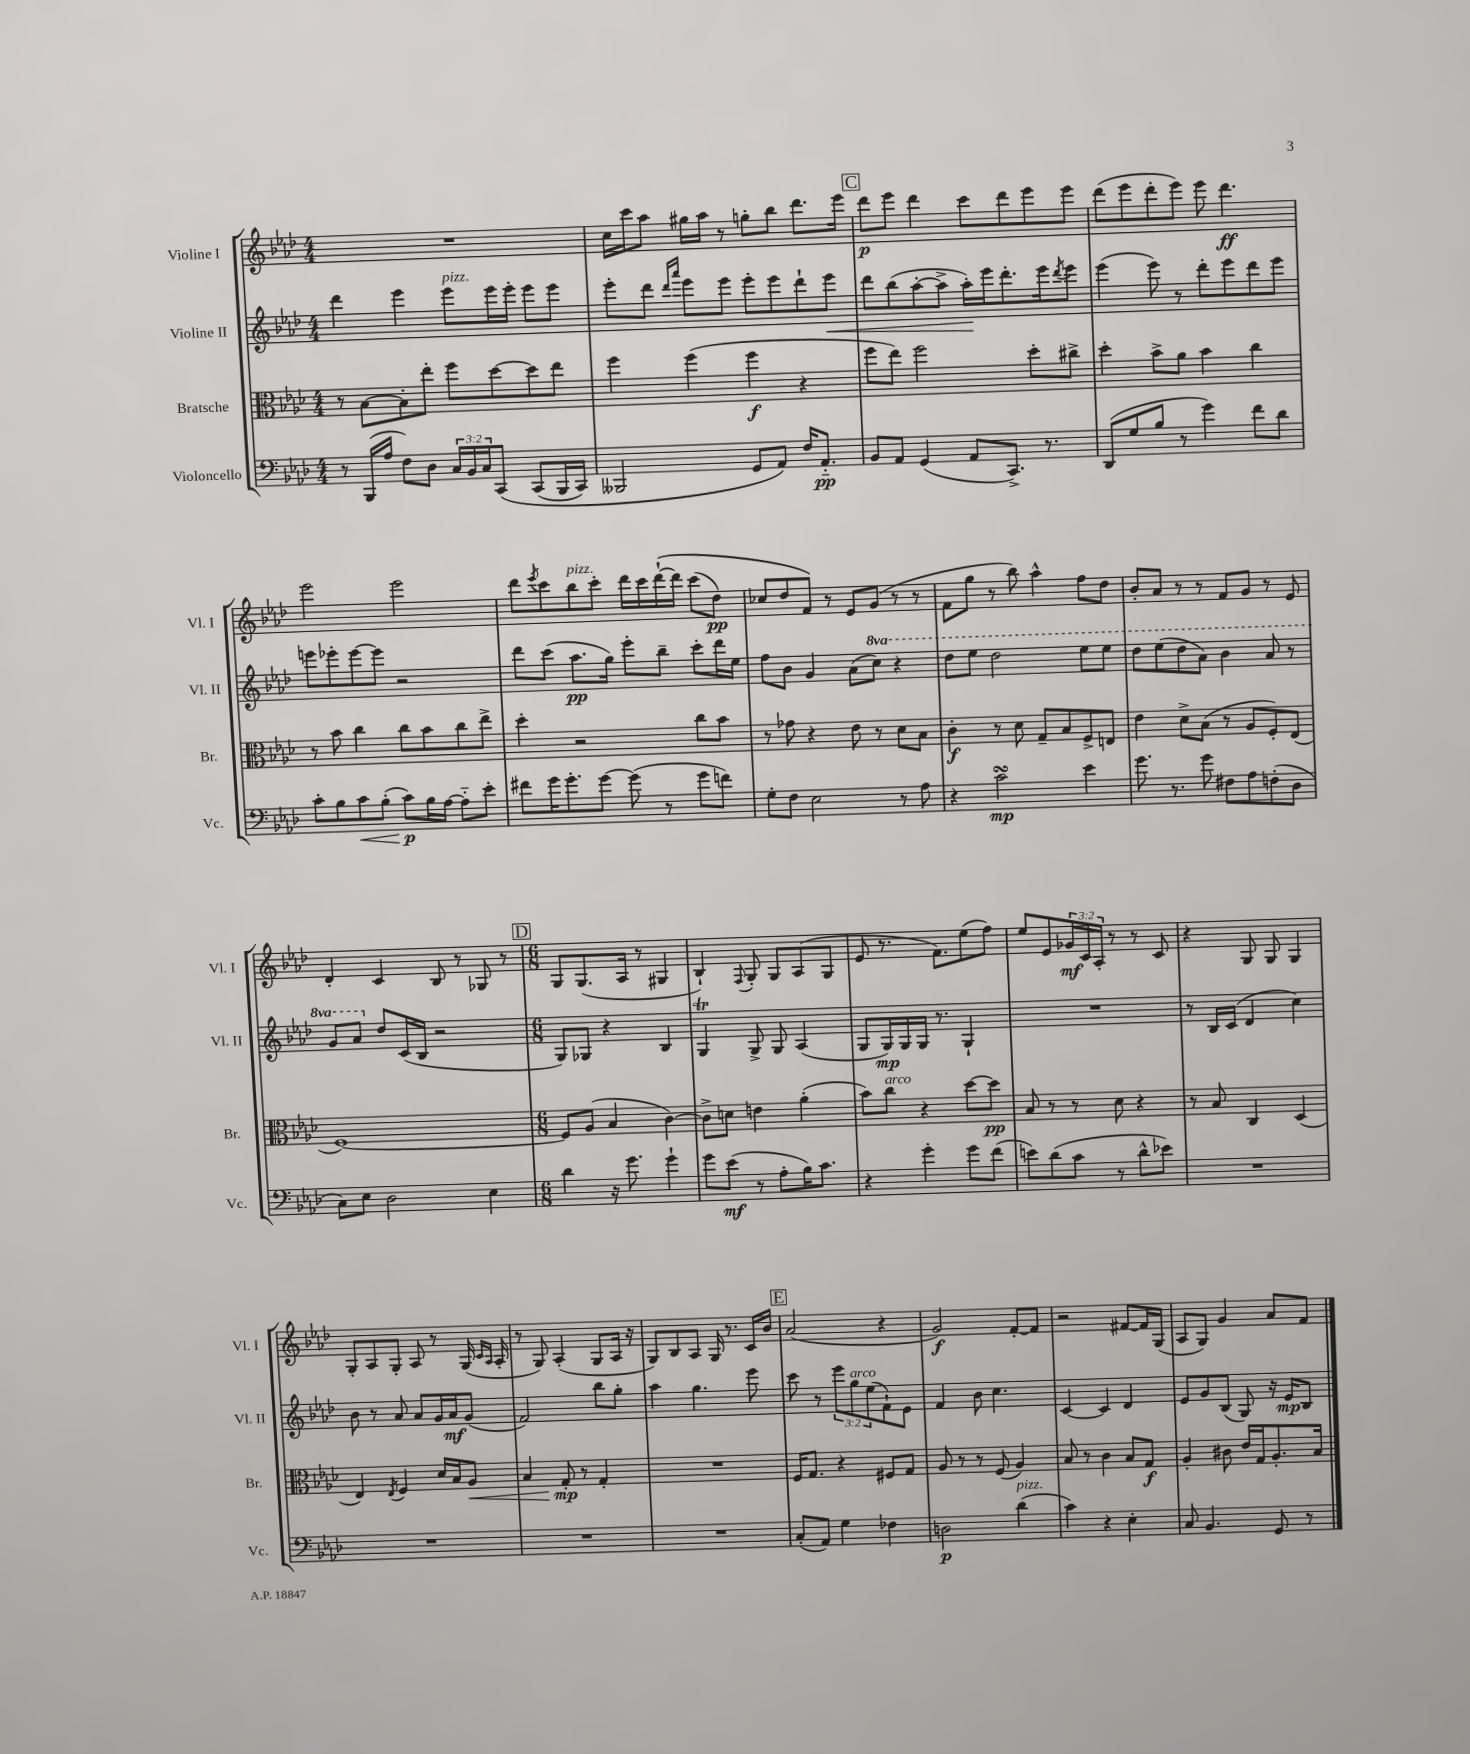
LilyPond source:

<<
\new StaffGroup <<
\new Staff = "s0" \with { instrumentName = "Violine I" shortInstrumentName = "Vl. I" } {
    \clef treble \key aes \major \numericTimeSignature \time 4/4 \override Staff.TupletNumber.text = #tuplet-number::calc-fraction-text
    R1 |
    c''16 c'''16 aes''8 gis''16 aes''16 r8 g''8-. bes''8 des'''8. ees'''16 |
    \mark \markup { \box "C" } des'''8\p ees'''8 des'''4 c'''8 des'''8 ees'''8 ees'''8 |
    des'''8( ees'''8 des'''8-. ees'''8) ees'''8 des'''4.\ff |
    ees'''2 ees'''2 |
    des'''8 \acciaccatura { ees'''8 } c'''8 bes''8^\markup { \italic "pizz." } c'''8-. des'''16 c'''16 des'''16~-!\( des'''16 c'''8( des''8\pp) |
    ces''8 des''8 f'8\) r8 ees'8 g'8( r8 r8 |
    f'8 g''8 r8 bes''8) aes''4-^ f''8 des''8 |
    bes'8-. aes'8 r8 r8 f'8 g'8 r8 ees'8 |
    des'4-. c'4 bes8 r8 ges8 r8 |
    \mark \markup { \box "D" } \numericTimeSignature \time 6/8 g8 g8.( aes16 r8 gis4 |
    bes4-!) \appoggiatura { f8 } g8-. g8 aes8( g8 |
    ees'8 r8. f'8.) ees''8( f''8) |
    ees''8 ees'8 \tuplet 3/2 { ges'16\mf c'16 aes16-. } r8 r8 c'8 |
    r4 g8 g8 g4 |
    g8-. aes8 g8-. aes8 r8 g16( \grace { c'16 aes16 } aes16-. |
    r8 g8) aes4-.( g8 aes16 r16 |
    g8) bes8 aes8 g16 r8. c'16 bes'16 |
    \mark \markup { \box "E" } aes'2( r4 |
    g'2\f) f'8~-. f'8 |
    r2 fis'8~ fis'16 g16( |
    aes8 g8) g'4 aes'8 f'8 \bar "|." |
}
\new Staff = "s1" \with { instrumentName = "Violine II" shortInstrumentName = "Vl. II" } {
    \clef treble \key aes \major \numericTimeSignature \time 4/4 \override Staff.TupletNumber.text = #tuplet-number::calc-fraction-text \set Staff.ottavationMarkups = #ottavation-simple-ordinals
    des'''4 ees'''4 ees'''8^\markup { \italic "pizz." } ees'''16 ees'''16-. ees'''8 ees'''8 |
    ees'''8-. des'''8 \grace { des'''16 aes'''16 } ees'''8 ees'''8 ees'''8-. ees'''8 des'''8-! ees'''8\< |
    \mark \markup { \box "C" } des'''8 bes''8( aes''8~-. aes''8-> aes''16-.\!) ees'''16 des'''8.-. ees'''16 \acciaccatura { des'''8 } ees'''8 |
    ees'''4( ees'''8) r8 des'''8-. ees'''8 des'''8 ees'''8 |
    e'''8 ees'''8-. ees'''8~ ees'''8 r2 |
    des'''8 c'''8( aes''8.\pp g''16) ees'''8-. bes''8-- c'''8-. des'''16 ees''16 |
    f''8 bes'8 g'4 aes'8( \ottava #1 c'''8) r4 |
    des'''8 ees'''8 des'''2 ees'''8 ees'''8 |
    des'''8 ees'''8( des'''8 aes''8) bes''4 aes''8 r8 |
    g''8 aes''8 \ottava #0 des''8 c'16( bes16 r2 |
    \mark \markup { \box "D" } \numericTimeSignature \time 6/8 g8) ges8 r4 bes4 |
    g4\trill g8-> g8 aes4( |
    g8 g16\mp) g16 g16 r8. g4-! |
    R2. |
    r8 bes16 c'16( des'4 c''4) |
    bes'8 r8 aes'8 aes'8 g'16 aes'16\mf g'8( |
    f'2) bes''8 g''8-. |
    aes''4 g''4. ees'''8 |
    \mark \markup { \box "E" } c'''8 r8 \tuplet 3/2 { ees'''8 g''8^\markup { \italic "arco" } ees''8( } f'8-!) ees'8 |
    f'4 bes'8 c''4. |
    c'4~ c'4 des'4 |
    ees'8 g'8 bes8( g8) r16 ees'16\mp bes8 \bar "|." |
}
\new Staff = "s2" \with { instrumentName = "Bratsche" shortInstrumentName = "Br." } {
    \clef alto \key aes \major \numericTimeSignature \time 4/4
    r8 bes8~ bes8-. ees''8-. f''8 des''8~ des''8 ees''8 |
    f''4 f''4( f''4\f r4 |
    \mark \markup { \box "C" } f''8 ees''8) f''2 des''8-. cis''8-> |
    des''4-. bes'8-> aes'8 bes'4 c''4 |
    r8 bes'8 c''4 c''8 bes'8 c''8 ees''8-> |
    des''4-. r2 c''8 bes'8 |
    r8 ges'8 r4 ees'8 r8 des'8 bes8 |
    c'4-.\f r8 des'8 g8-- bes8 f8-> e8 |
    ees'4 des'8-> bes8( r8 aes8 f8-.) ees8( |
    f1~) |
    \mark \markup { \box "D" } \numericTimeSignature \time 6/8 f8 aes8( bes4 c'4~) |
    c'8-> d'8 e'4 aes'4-.( |
    bes'8) c''8^\markup { \italic "arco" } r4 des''8~ des''8\pp |
    bes8 r8 r8 des'8 r4 |
    r8 bes8 c4 des4( |
    ees4) \acciaccatura { ees8 } f4 des'16 bes16 aes8\< |
    bes4 g8-.\mp\! r8 g4-. |
    R2. |
    \mark \markup { \box "E" } f16 g8. r4 fis8 g8 |
    aes8 r8 r8 f8( aes4) |
    bes8 r8 c'4 bes8 g8\f |
    aes4-. cis'8 ees'16 g16 aes8.-. bes16 \bar "|." |
}
\new Staff = "s3" \with { instrumentName = "Violoncello" shortInstrumentName = "Vc." } {
    \clef bass \key aes \major \numericTimeSignature \time 4/4 \override Staff.TupletNumber.text = #tuplet-number::calc-fraction-text
    r8 bes,,16( aes16 f8) des8 \tuplet 3/2 { c16 bes,16 c16 } c,8\( c,8( bes,,16 c,16) |
    beses,,2 g,8 aes,8\) f16 aes,8.-_\pp |
    \mark \markup { \box "C" } bes,8 aes,8 g,4( aes,8 c,8.->) r8. |
    des,8( g8 bes8 r8 g'4) f'8 des'8 |
    c'8-. bes8 c'8\< bes8-.( c'8\p\!) bes16 aes16~ aes8-_ ees'8-. |
    fis'8 g'16 g'8.-. g'8~ g'8( r8 g'8 f'8) |
    g8-. f8 ees2 r8 aes8 |
    r4 c'2\turn\mp ees'4 |
    g'8. r8. g'8 fis8 aes8 f8-.( des8 |
    c8) ees8 des2 ees4 |
    \mark \markup { \box "D" } \numericTimeSignature \time 6/8 des'4 r16 g'8. g'4-! |
    g'8 ees'8\mf( r8 aes8-. bes16) c'8. |
    r4 g'4-. g'8 f'8( |
    e'8) des'8( c'8 r8 des'8-^ ees'8) |
    R2. |
    R2. |
    R2. |
    R2. |
    \mark \markup { \box "E" } c8-.( aes,8) g4 fes4 |
    d2\p des'4^\markup { \italic "pizz." }( |
    c'4) r4 ees4-. |
    c8 bes,4. g,8 r8 \bar "|." |
}
>>
>>
\layout { \context { \Score \remove "Bar_number_engraver" } }
